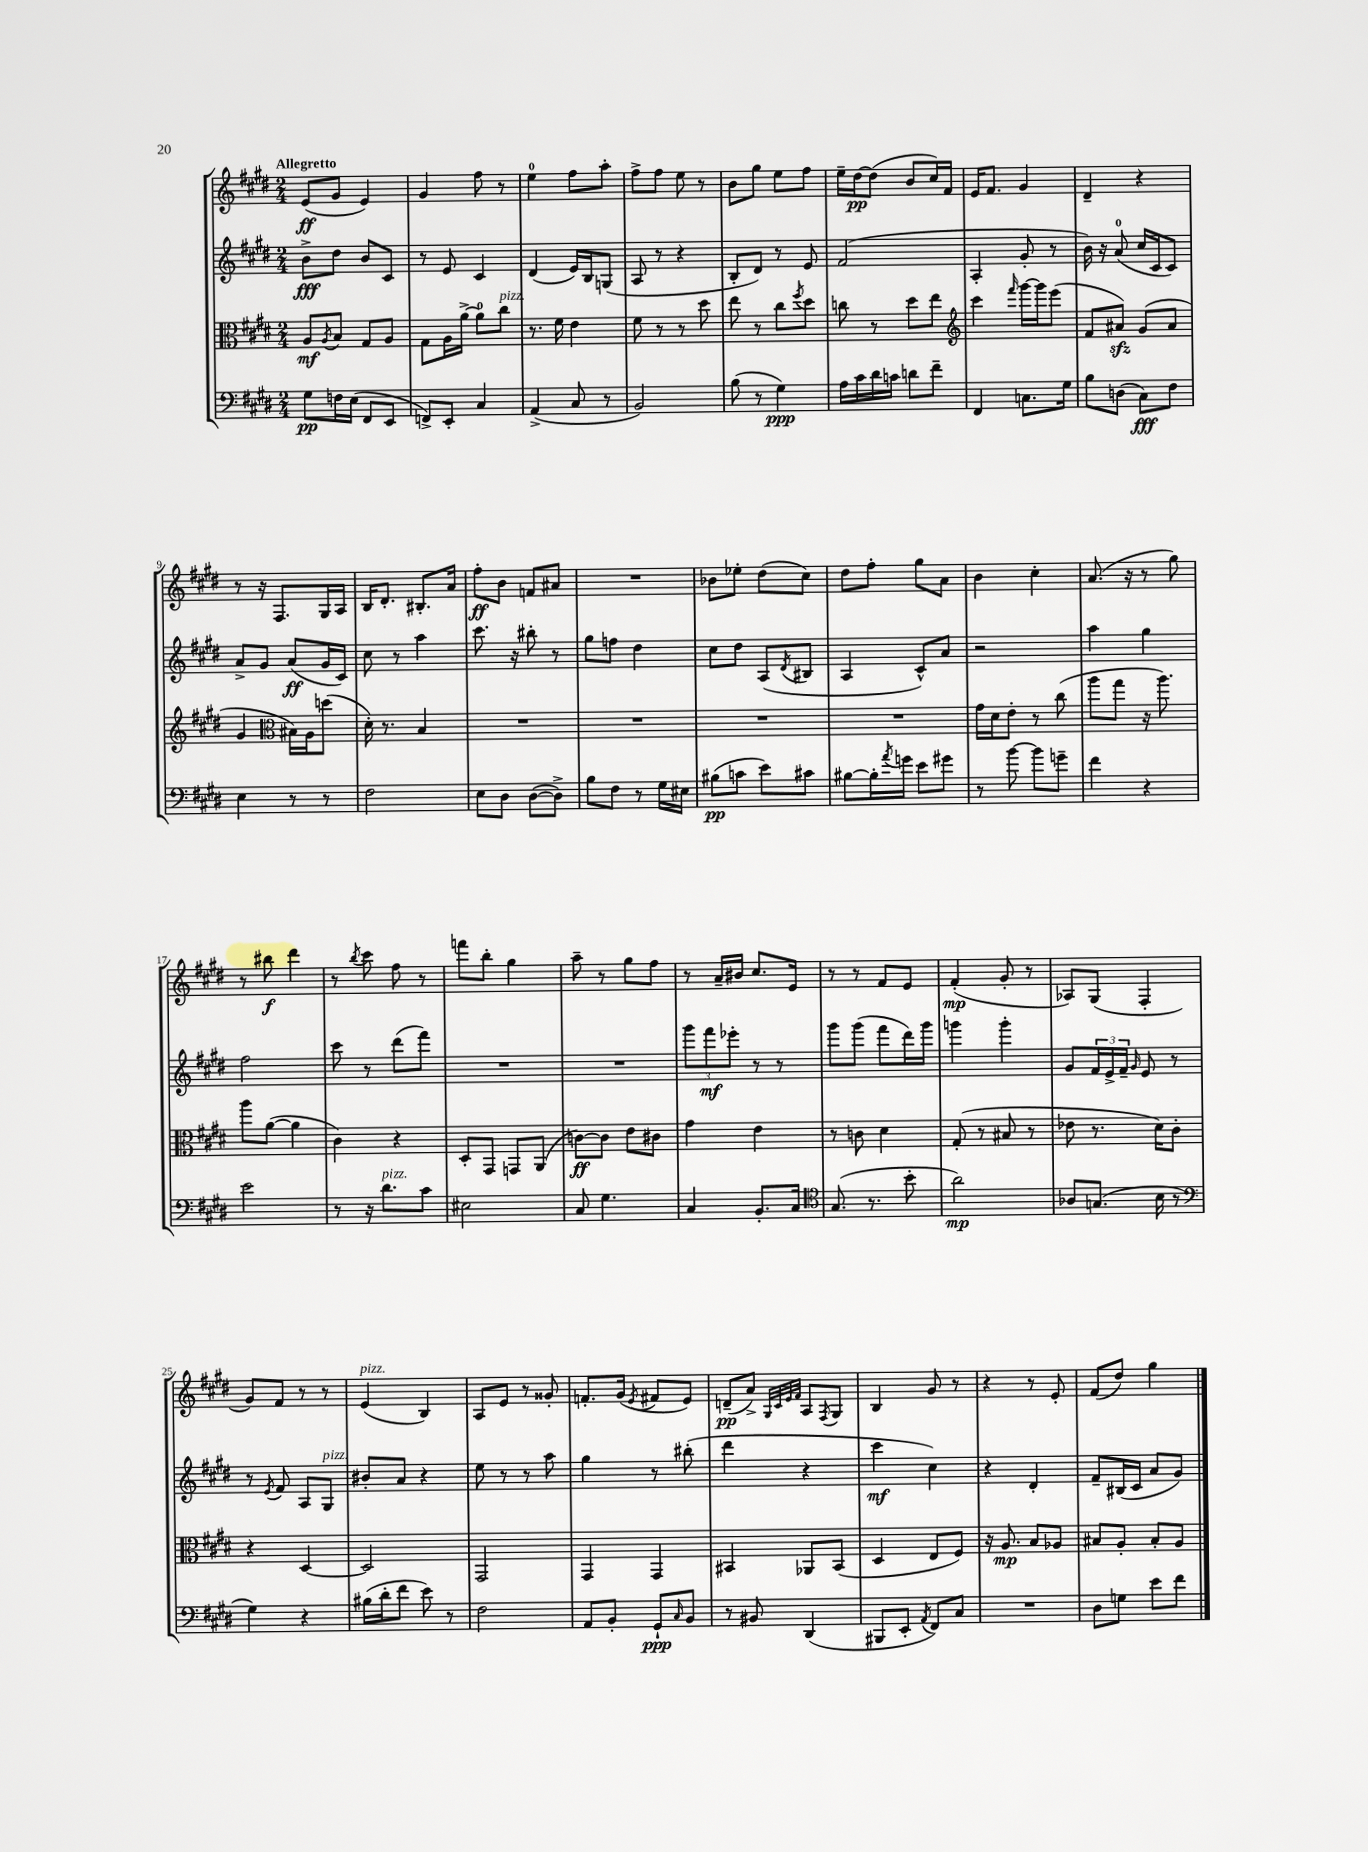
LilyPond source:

<<
\new StaffGroup <<
\new Staff = "s0" {
    \clef treble \key e \major \numericTimeSignature \time 2/4 \tempo "Allegretto"
    e'8\ff( gis'8 e'4) |
    gis'4 fis''8 r8 |
    e''4-0 fis''8 a''8-. |
    fis''8-> fis''8 e''8 r8 |
    b'8 gis''8 e''8 fis''8 |
    e''16-- dis''16~\pp dis''8( b'8 cis''16) fis'16 |
    e'16 fis'8. gis'4 |
    dis'4-- r4 |
    r8 r16 fis8. gis16 a16 |
    b16 dis'8.-. bis8.-. a'16 |
    fis''8-.\ff b'8 f'8 ais'8 |
    R2 |
    bes'8 ees''8-. dis''8( cis''8) |
    dis''8 fis''8-. gis''8 a'8 |
    b'4 cis''4-. |
    a'8.( r16 r8 gis''8) |
    r8 bis''8\f dis'''4 |
    r8 \acciaccatura { b''8 } cis'''8 fis''8 r8 |
    f'''8 b''8-. gis''4 |
    a''8-- r8 gis''8 fis''8 |
    r8 a'16-- bis'16 cis''8. e'16 |
    r8 r8 fis'8 e'8 |
    fis'4-.\mp( gis'8-. r8 |
    aes8) gis8( fis4-. |
    gis'8) fis'8 r8 r8 |
    e'4^\markup { \italic "pizz." }( b4) |
    a8 e'8 r8 gisis'8-. |
    f'8.-. gis'16( \acciaccatura { e'8 } fis'8 e'8) |
    d'8--\pp( a'8->) \grace { gis32 cis'32 e'32 fis'32 } a8 \acciaccatura { fis8 } gis8 |
    b4 gis'8 r8 |
    r4 r8 e'8-. |
    fis'8( dis''8) gis''4 \bar "|." |
}
\new Staff = "s1" {
    \clef treble \key e \major \numericTimeSignature \time 2/4
    b'8->\fff dis''8 b'8 cis'8 |
    r8 e'8 cis'4 |
    dis'4( e'16) b16 g8( |
    a8 r8 r4 |
    b8-. dis'8) r8 e'8 |
    fis'2( |
    a4-. gis'8-. r8 |
    b'16) r16 a'8-0( cis''16 cis'16 cis'8) |
    a'8-> gis'8 a'8\ff( gis'16 cis'16) |
    cis''8 r8 a''4 |
    cis'''8. r16 bis''8-. r8 |
    gis''8 f''8 dis''4 |
    cis''8 dis''8 a8( \acciaccatura { dis'8 } bis8 |
    a4 cis'8-^) a'8 |
    r2 |
    a''4 gis''4 |
    fis''2 |
    cis'''8 r8 dis'''8( fis'''8) |
    R2 |
    R2 |
    \tuplet 3/2 { gis'''8 fis'''8\mf ees'''8-. } r8 r8 |
    gis'''8 gis'''8( fis'''8 dis'''16) gis'''16 |
    g'''4 g'''4-. |
    gis'8 \tuplet 3/2 { fis'16 e'16-> fis'16-- } \grace { gis'16 } e'8 r8 |
    r8 \acciaccatura { e'8 } fis'8 a8 gis8^\markup { \italic "pizz." } |
    bis'8-. a'8 r4 |
    e''8 r8 r8 a''8 |
    gis''4 r8 bis''8-.( |
    dis'''4 r4 |
    cis'''4\mf cis''4) |
    r4 dis'4-. |
    fis'8-- bis16( cis'16 a'8 gis'8) \bar "|." |
}
\new Staff = "s2" {
    \clef alto \key e \major \numericTimeSignature \time 2/4
    a8\mf \acciaccatura { a8 } b8 gis8 a8 |
    gis8 a16 a'16~-> a'8-0 cis''8^\markup { \italic "pizz." } |
    r8. fis'16 e'4 |
    fis'8 r8 r8 dis''8 |
    e''8 r8 cis''8 \acciaccatura { fis''8 } dis''8 |
    c''8 r8 dis''8 e''8 |
    \clef treble cis'''4 \grace { fis'''16 } gis'''16~ gis'''16 e'''8( |
    fis'8 ais'8\sfz) gis'8( ais'8 |
    gis'4 \clef alto bis16) a16 d''8( |
    dis'16-.) r8. b4 |
    R2 |
    R2 |
    R2 |
    R2 |
    gis'16 dis'16 e'8-. r8 cis''8( |
    a''8 gis''8 r16 a''8.) |
    a''8 a'8~( a'4 |
    cis'4) r4 |
    dis8-. gis,8 g,8 a,8( |
    c'8~\ff) c'8 e'8 cis'8 |
    gis'4 e'4 |
    r8 c'8 dis'4 |
    gis8-.( r8 bis8 r8 |
    ees'8 r8. dis'16) cis'8-. |
    r4 dis4~ |
    dis2 |
    gis,2 |
    gis,4 gis,4 |
    bis,4 aes,8 bis,8( |
    dis4 e8 fis8) |
    r16 a8.\mp b8 aes8 |
    bis8 a8-. bis8-. a8 \bar "|." |
}
\new Staff = "s3" {
    \clef bass \key e \major \numericTimeSignature \time 2/4
    gis8\pp f16 e16( fis,8 e,8 |
    f,8->) e,8-. cis4 |
    a,4->( cis8 r8 |
    b,2) |
    b8( r8 gis4\ppp) |
    a16 cis'16 dis'16 c'16 d'8 fis'8-- |
    fis,4 c8. gis16 |
    b8 d8( cis8\fff) fis8 |
    e4 r8 r8 |
    fis2 |
    e8 dis8 dis8~( dis8->) |
    b8 fis8 r8 gis16 eis16 |
    bis8\pp( c'8 e'8) cis'8 |
    bis8~ bis16-. \acciaccatura { a'8 } g'16 e'8 gis'8 |
    r8 b'8~ b'8 g'8-- |
    fis'4 r4 |
    e'2 |
    r8 r16 dis'8.^\markup { \italic "pizz." } cis'8 |
    eis2 |
    cis8 gis4. |
    cis4 b,8.-. cis16 |
    \clef tenor gis8.( r8. b'8-. |
    a'2\mp) |
    aes8 g8.( b16 r8 |
    \clef bass gis4) r4 |
    bis16( dis'16-. fis'8 e'8) r8 |
    fis2 |
    a,8 b,8-. gis,8-!\ppp \grace { cis16 } b,8 |
    r8 bis,8 dis,4( |
    bis,,8 e,8-. \acciaccatura { a,8 } fis,8) cis8 |
    R2 |
    dis8 g8 e'8 fis'8 \bar "|." |
}
>>
>>
